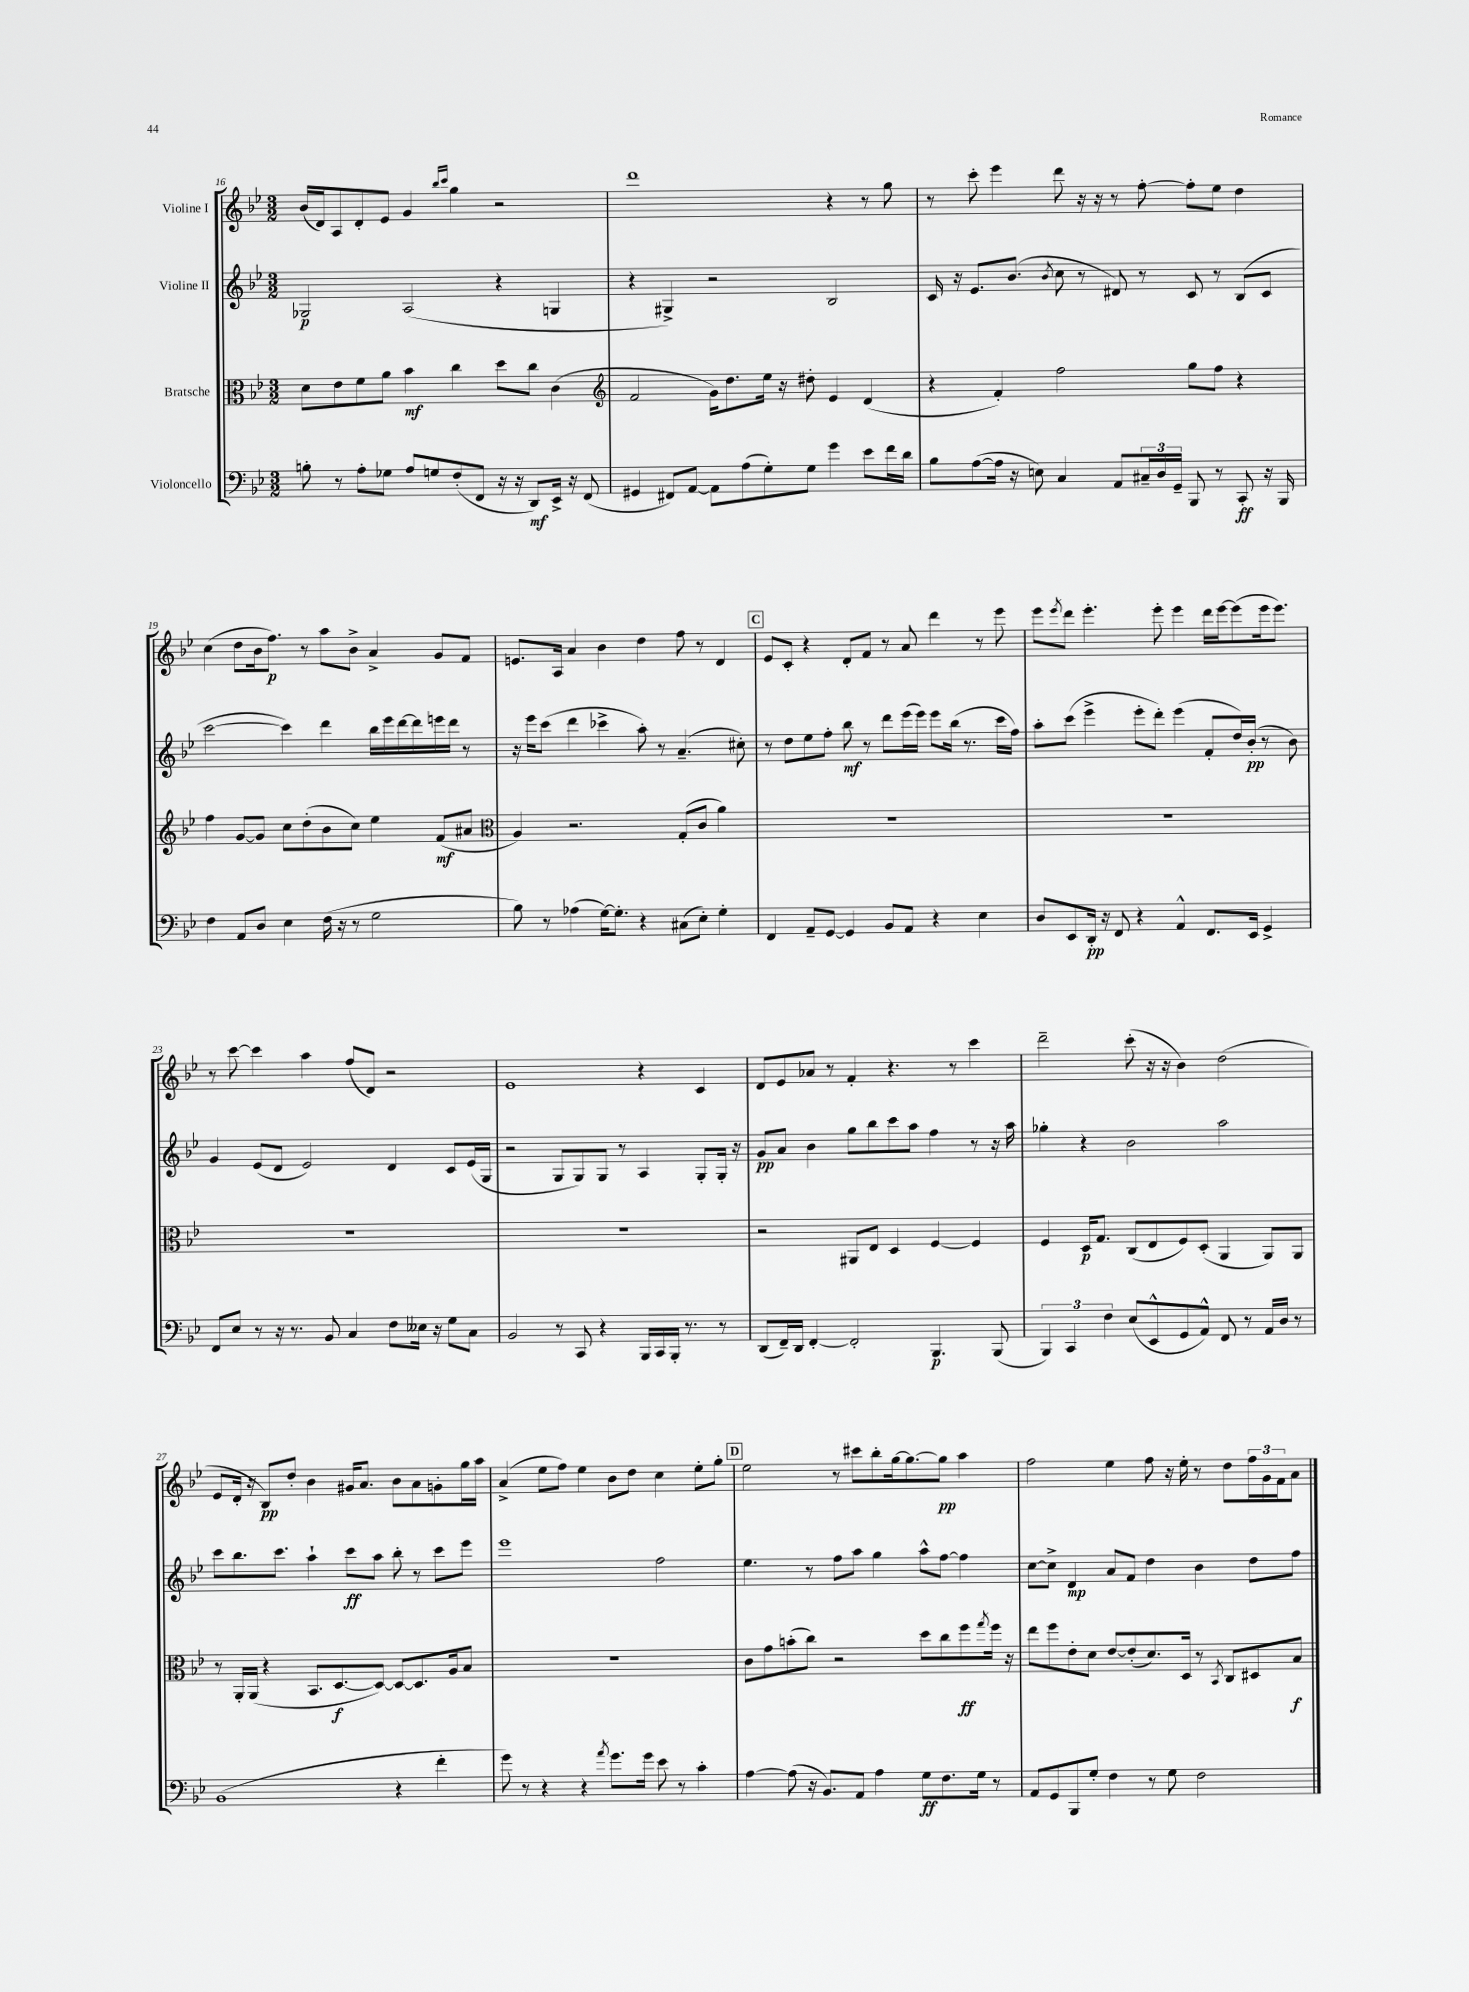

**kern	**kern	**kern	**kern
*staff4	*staff3	*staff2	*staff1
*clefF4	*clefC3	*clefG2	*clefG2
*k[b-e-]	*k[b-e-]	*k[b-e-]	*k[b-e-]
*M3/2	*M3/2	*M3/2	*M3/2
8B'\	8d\L	2G-/	(16b-/LL
.	.	.	16d/J)
8r	8e-\	.	8A/
8A'\L	8f\	.	8d'/
8G-\J	8a\J	.	8e-/J
8A/L	4b-\	(2A/	4g/
8G/	.	.	.
.	.	.	16qqbb-/LL
.	.	.	16qqccc/JJ
(8F'/	4cc\	.	4gg\
8FF/J	.	.	.
16r	8dd\L	4r	2r
16r	.	.	.
8DD/L)	8cc\J	.	.
16EE-^/Jk	(4c\	4G/	.
16r	.	.	.
(8FF/	.	.	.
=	=	=	=
*	*clefG2	*	*
4GG#/	2f/	4r	1ddd
8FF#/L)	.	4G#^/)	.
[8AA/J	.	.	.
8AA\]L	16g\LK)	2r	.
.	8.dd\	.	.
(8A\	.	.	.
8G'\)	16ee-\Jk	.	.
.	16r	.	.
8G\J	8dd#'\	.	.
4g\	4e-/	2B-/	4r
8e-\L	(4d/	.	8r
16f\L	.	.	8gg\
16d\JJ	.	.	.
=	=	=	=
8B-\L	4r	16c/	8r
.	.	16r	.
([8A\	.	8.e-/L	8ccc'\
16A\]Jk	4f'/)	.	4eee-\
16r	.	(8.b-/J	.
8E\)	.	.	.
.	.	8qb-/	.
4C/	2ff\	8cc\	8ddd\
.	.	8r	16r
.	.	.	16r
8AA/L	.	8d#/)	8r
24C#~/L	.	8r	[8ff'\
24D/	.	.	.
24GG~/JJ	.	.	.
8BBB-/	8gg\L	8c/	8ff'\]L
8r	8ff\J	8r	8ee-\J
8CC'/	4r	(8B-/L	4dd\
16r	.	8c/J	.
16BBB-/	.	.	.
=	=	=	=
4F\	4ff\	[2ccc\	(4cc\
8AA/L	[8g/L	.	8dd\L
8D/J	8g/]J	.	16b-\k
.	.	.	8.ff\J)
4E-\	8cc\L	4ccc\])	.
.	(8dd'\	.	8r
(16F\	8b-\	4ddd\	8aa\L
16r	.	.	.
8r	8cc\J)	.	8b-^\J
2G\	4ee-\	16bb-\LL	4a^/
.	.	16eee-\	.
.	.	[16ddd\	.
.	.	16ddd\]	.
.	(8f/L	16eee\	8g/L
.	.	16ddd\JJ	.
.	8a#/J	8r	8f/J
=	=	=	=
*	*clefC3	*	*
8B-\)	4A/)	16r	8.e/L
.	.	16eee-\LK	.
8r	.	(8ccc\J	.
.	.	.	16A/Jk
(4A-\	2.r	4ddd\	4a/
[16G\LK)	.	4ccc-^\	4b-\
8.G'\]J	.	.	.
4r	.	8aa'\)	4dd\
.	.	8r	.
(8C#\L	(8G'/L	(4.a~/	8ff\
8E-'\J)	8c/J	.	8r
4G'\	4a\)	.	4d/
.	.	8cc#'\)	.
=	=	=	=
4FF/	1.r	8r	8e-/L
.	.	8dd\L	8c'/J
8AA~/L	.	8ee-\	4r
[8GG/J	.	8ff'\J	.
4GG/]	.	8bb-\	8d'/L
.	.	8r	8f/J
8BB-/L	.	8ddd\L	8r
8AA/J	.	(16eee-\L	8a/
.	.	16eee-\JJ)	.
4r	.	8eee-\L	4ddd\
.	.	(16bb-\Jk	.
.	.	8.r	.
4E-\	.	.	8r
.	.	16ccc\LL	8eee-\
.	.	16ff\JJ)	.
=	=	=	=
8D/L	1.r	8aa'\L	8eee-\L
.	.	.	8qeee-/
8EE-/	.	(8ccc\J	8ddd\J
16DD'/Jk	.	4eee-^\	4.eee-'\
16r	.	.	.
8FF/	.	.	.
4r	.	8eee-'\L	.
.	.	8ddd'\J)	8eee-'\
4AA^^/	.	(4eee-\	4eee-\
8.FF/L	.	8f'/L	16ddd\LL
.	.	.	[16eee-\J
.	.	16dd/L)	(8eee-\]
16EE-/Jk	.	(16b-'/JJ	.
4GG^/	.	8r	16eee-\k
.	.	.	8.eee-\J)
.	.	8b-\)	.
=	=	=	=
8FF/L	1.r	4g/	8r
8E-/J	.	.	[8ccc\
8r	.	(8e-/L	4ccc\]
16r	.	8d/J	.
8.r	.	.	.
.	.	2e-/)	4aa\
8BB-/	.	.	.
4C/	.	.	(8ff/L
.	.	.	8d/J)
8F\L	.	4d/	2r
16E--\Jk	.	.	.
16r	.	.	.
8G\L	.	8c/L	.
8C\J	.	(16e-/L	.
.	.	16G/JJ	.
=	=	=	=
2BB-/	1.r	2r	1e-
8r	.	8G/L	.
8CC/	.	8G/)	.
4r	.	8G/J	.
.	.	8r	.
16BBB-/LL	.	4A/	4r
16CC/	.	.	.
16BBB-'/JJ	.	.	.
8.r	.	.	.
.	.	8G'/L	4c/
8r	.	16G'/Jk	.
.	.	16r	.
=	=	=	=
(8DD/L	2r	8g/L	8d/L
16FF~/L)	.	8a/J	8e-/
16DD/JJ	.	.	.
[4FF'/	.	4b-\	8a-/J
.	.	.	8r
2FF'/]	8AA#/L	8gg\L	4f'/
.	8E-/J	8bb-\	.
.	4D/	8ccc\	4.r
.	.	8aa\J	.
4.BBB-/	[4F/	4ff\	.
.	.	.	8r
.	4F/]	8r	4ccc\
(8BBB-/	.	16r	.
.	.	16aa\	.
=	=	=	=
6BBB-/)	4F/	4gg-'\	2ddd~\
6CC/	.	.	.
.	16D/LK	4r	.
.	8.G/J	.	.
6F\	.	.	.
(8E-/L	(8C/L	2b-\	(8ccc'\
8EE-^^/	8E-/	.	16r
.	.	.	16r
8GG/	8F/)	.	4b-\)
8AA^^/J)	(8D'/J	.	.
8FF/	4AA/	2aa\	(2dd\
8r	.	.	.
16AA/LL	8AA/L)	.	.
16D/JJ	.	.	.
8r	8AA/J	.	.
=	=	=	=
(1BB-	8r	8ccc\L	8e-/L
.	16AA'/LL	8.bb-\	16d'/Jk
.	(16AA/JJ	.	16r
.	4r	.	8B-/L)
.	.	8.ccc\J	.
.	.	.	8dd'/J
.	8.BB-/L	4aa`\	4b-\
.	[8.D/	.	.
.	.	8ccc\L	16g#/LK
.	.	.	8.a/J
.	8D/_J)	8aa\J	.
4r	8D/_L	8bb-'\	8b-\L
.	8.D/]	8r	8a\
4f'\	.	8ccc\L	8g'\
.	16A/k	.	.
.	8B-/J	8eee-\J	16gg\L
.	.	.	16aa\JJ
=	=	=	=
8g\)	1.r	1eee-	(4a^/
8r	.	.	.
4r	.	.	8ee-\L
.	.	.	8ff\J)
4r	.	.	4ee-\
8qa/	.	.	.
8.g\L	.	.	8b-\L
.	.	.	8dd\J
16g\Jk	.	.	.
8e-\	.	2ff\	4cc\
8r	.	.	.
4c'\	.	.	8ee-'\L
.	.	.	8gg'\J
=	=	=	=
[4A\	8c\L	4.ee-\	2ee-\
.	8g\	.	.
(8A\]	(8b'\	.	.
16r	8cc\J)	8r	.
8.BB-/L)	.	.	.
.	2r	8ff\L	8r
8AA/J	.	8aa\J	8ccc#\L
4A\	.	4gg\	8bb-'\
.	.	.	[16gg\k
.	.	.	8.gg\_
8G\L	8dd\L	8aa^^\L	.
8.F\	8cc\	[8ff\J	8gg\]J
.	8ff\	4ff\]	4aa\
16G\Jk	.	.	.
.	8qgg/	.	.
8r	16ff\Jk	.	.
.	16r	.	.
=	=	=	=
8AA/L	8ee-\L	[8cc\L	2ff\
8GG/	8ff\	8cc^\]J	.
8BBB-/	8e-'\	4d/	.
8G'/J	8d\J	.	.
4F\	[8e-/L	8a/L	4ee-\
.	(8e-'/]	8f/J	.
8r	8.d/)	4dd\	8ff\
8G\	.	.	16r
.	16D/Jk	.	16ee-'\
2F\	8r	4b-\	8r
.	8qBB-/	.	.
.	8C/L	.	8dd\L
.	8D#/	8dd\L	24ff\L
.	.	.	24g\
.	.	.	24f\J
.	8B-/J	8ff\J	8a\J
==	==	==	==
*-	*-	*-	*-
